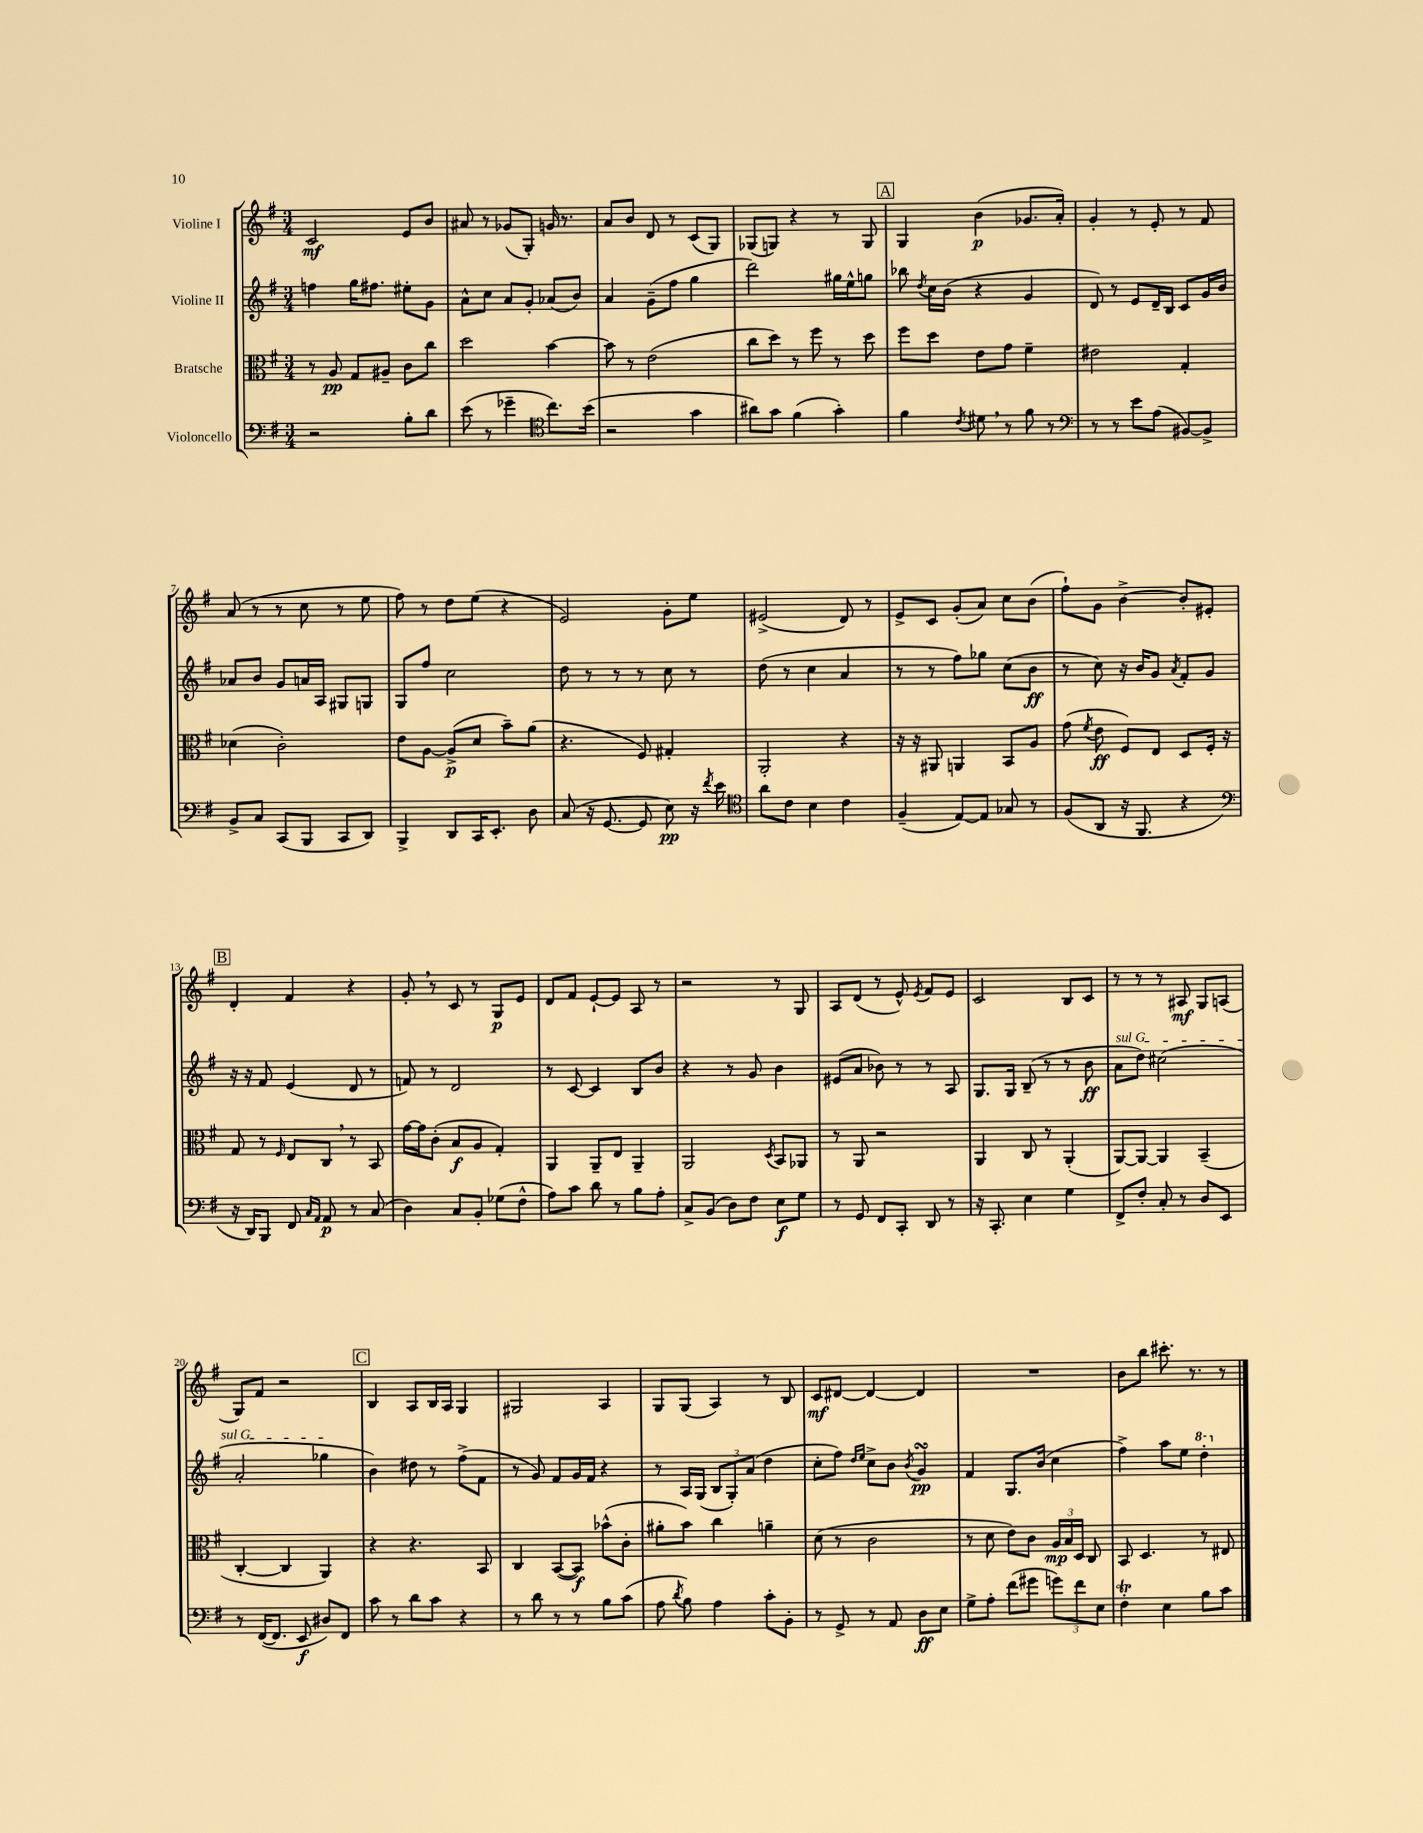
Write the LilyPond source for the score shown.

<<
\new StaffGroup <<
\new Staff = "s0" \with { instrumentName = "Violine I" } {
    \clef treble \key g \major \numericTimeSignature \time 3/4
    \autoBeamOff c'2\mf e'8[ b'8] |
    ais'8 r8 ges'8[( g8]-.) g'16 r8. |
    a'8[ b'8] d'8 r8 c'8[( g8]) |
    ges8[( g8]) r4 r8 g8 |
    \mark \markup { \box "A" } g4 b'4\p( ges'8.[ a'16]-.) |
    g'4-. r8 e'8-. r8 fis'8 |
    a'8( r8 r8 c''8 r8 e''8 |
    fis''8) r8 d''8[ e''8]( r4 |
    e'2) g'8[-. e''8] |
    eis'2->( d'8) r8 |
    e'8[-> c'8] g'8[-.( a'8]) c''8[ b'8]( |
    fis''8[-!) g'8] b'4~-> b'8[-. eis'8]-. |
    \mark \markup { \box "B" } d'4-. fis'4 r4 |
    g'8-. \breathe r8 c'8 r8 g8[\p e'8] |
    d'8[ fis'8] e'8[~-! e'8] a8 r8 |
    r2 r8 g8 |
    a8[ d'8]( r8 e'8-^) \acciaccatura { e'8 } fis'8[ e'8] |
    c'2 b8[ c'8] |
    r8 r8 r8 ais8\mf g8[ a8]( |
    g8[) fis'8] r2 |
    \mark \markup { \box "C" } b4 a8[ b16 a16] g4 |
    gis2 a4 |
    g8[ g8]( a4) r8 b8 |
    c'8[\mf dis'8]~ dis'4~ dis'4 |
    R2. |
    b'8[ b''8] cis'''8.-. r8. r8 \bar "|." |
}
\new Staff = "s1" \with { instrumentName = "Violine II" } {
    \clef treble \key g \major \numericTimeSignature \time 3/4
    \autoBeamOff f''4 g''16[ fis''8.] eis''8[-. g'8] |
    a'8[-^ c''8] a'8[ g'8]-. aes'8[( b'8]) |
    a'4 g'8[--( fis''8] g''4 |
    d'''2) gis''16[ e''16-^ g''8] |
    \mark \markup { \box "A" } bes''8 \acciaccatura { d''8 } c''16[ b'16]( r4 g'4 |
    d'8) r8 e'8[ d'16-- b16] c'8[ g'16 b'16] |
    aes'8[ b'8] g'8[ a'16 a16] gis8[ g8] |
    g8[ fis''8] c''2 |
    d''8 r8 r8 r8 c''8 r8 |
    d''8( r8 c''4 a'4 |
    r8 r8 fis''8[) ges''8] c''8[( b'8]\ff |
    r8 c''8) r16 b'16[ g'8] \acciaccatura { a'8 } fis'8[-. g'8] |
    \mark \markup { \box "B" } r16 r16 fis'8 e'4( d'8 r8 |
    f'8) r8 d'2 |
    r8 c'8~ c'4 b8[ b'8] |
    r4 r8 g'8 b'4 |
    eis'8[( a'8] bes'8) r8 r8 a8 |
    g8.[ g16] b8--( r8 r8 b'8\ff |
    \once \override TextSpanner.bound-details.left.text = \markup { \italic "sul G" } a'8[\startTextSpan d''8]) cis''2( |
    a'2-. ges''4\stopTextSpan |
    \mark \markup { \box "C" } b'4) dis''8 r8 fis''8[->( fis'8] |
    r8 g'8) fis'8[ g'16 fis'16] r4 |
    r8 a16[ g16]( \tuplet 3/2 { b8[ g8-.) a'8]( } d''4 |
    c''8[-. fis''8]) \grace { d''16[ e''16] } c''8[-> b'8] \acciaccatura { b'8 } g'4\turn\pp |
    fis'4 g8.[ b'16]( c''4 |
    fis''4->) a''8[ e''8] \ottava #1 d'''4-. \ottava #0 \bar "|." |
}
\new Staff = "s2" \with { instrumentName = "Bratsche" } {
    \clef alto \key g \major \numericTimeSignature \time 3/4
    \autoBeamOff r8 a8\pp g8[ ais8]-- c'8[ c''8] |
    d''2 b'4~ |
    b'8 r8 e'2( |
    c''8[ d''8]) r8 fis''8 r8 d''8 |
    \mark \markup { \box "A" } fis''8[ d''8] e'8[ g'8] fis'4-- |
    eis'2 g4-. |
    des'4( c'2-.) |
    e'8[ a8]~ a8[->\p( d'8] b'8[--) a'8]( |
    r4. fis8) gis4-. |
    a,2-. r4 |
    r16 r16 ais,8 a,4 b,8[ a8] |
    g'8( \acciaccatura { fis'8 } e'8\ff fis8[) e8] d8[ fis16]-. r16 |
    \mark \markup { \box "B" } g8 r8 \grace { fis16 } e8[ c8] \breathe r8 b,8 |
    g'16[~ g'16 c'8]-.( b8[\f a8] g4-.) |
    a,4 a,8[-- e8] a,4-- |
    a,2 \acciaccatura { d8 } b,8[ aes,8] |
    r8 a,8 r2 |
    a,4 c8 r8 a,4-.( |
    a,8[~) a,8]~ a,4 b,4--( |
    c4~-. c4 a,4) |
    \mark \markup { \box "C" } r4 r4. b,8 |
    c4 b,8[~( b,8]\f) bes'8[-^( c'8]-. |
    ais'8[-. b'8]) c''4 a'4-- |
    d'8( r8 c'2 |
    r8 d'8 e'8[) c'8] \tuplet 3/2 { a16[\mp b16 d16] } c8 |
    b,8 d4. r8 eis8 \bar "|." |
}
\new Staff = "s3" \with { instrumentName = "Violoncello" } {
    \clef bass \key g \major \numericTimeSignature \time 3/4
    \autoBeamOff r2 b8[-. d'8] |
    e'8( r8 ges'4-- \clef tenor c''8.[) b'16]( |
    r2 g'4 |
    ais'8[) g'8] fis'4( g'4-.) |
    \mark \markup { \box "A" } fis'4 \acciaccatura { c'8 } dis'8 \breathe r8 fis'8 r8 |
    \clef bass r8 r8 e'8[ a8]( bis,8[~) bis,8]-> |
    b,8[-> c8] c,8[( b,,8] c,8[ d,8]) |
    b,,4-> d,8[ c,16 e,8.]-. d8 |
    c8( r16 g,8.~ g,8 e8\pp) r16 \acciaccatura { fis'8 } e'16 |
    \clef tenor a'8[ c'8] b4 c'4 |
    fis4--( e8[~) e8] ges8 r8 |
    fis8[( a,8] r16 fis,8. r4 |
    \mark \markup { \box "B" } \clef bass r16 d,16[) b,,8] fis,8 \grace { c16[ a,16] } a,8\p r8 c8( |
    d4) c8[ b,8]-. ges8[( fis8]-^ |
    a8[) c'8] d'8 r8 b8[ a8]-. |
    c8[-> b,8]( d8[) fis8] e8[\f g8] |
    r8 g,8 fis,8[ c,8]-. d,8 r8 |
    r16 c,8.-. e4 g4 |
    fis,8[-> fis8]-. c8-. r8 d8[ e,8] |
    r8 fis,16[~( fis,8.] e,8\f dis8[) fis,8] |
    \mark \markup { \box "C" } c'8 r8 d'8[ c'8] r4 |
    r8 d'8 r8 r8 b8[ c'8]( |
    a8 \acciaccatura { d'8 } b8) a4 c'8[-. b,8]-. |
    r8 g,8-> r8 a,8 d8[\ff e8] |
    g8[-> a8]-. fis'8[( gis'8] \tuplet 3/2 { g'8[) fis'8 e8] } |
    fis4-.\trill e4 b8[ c'8] \bar "|." |
}
>>
>>
